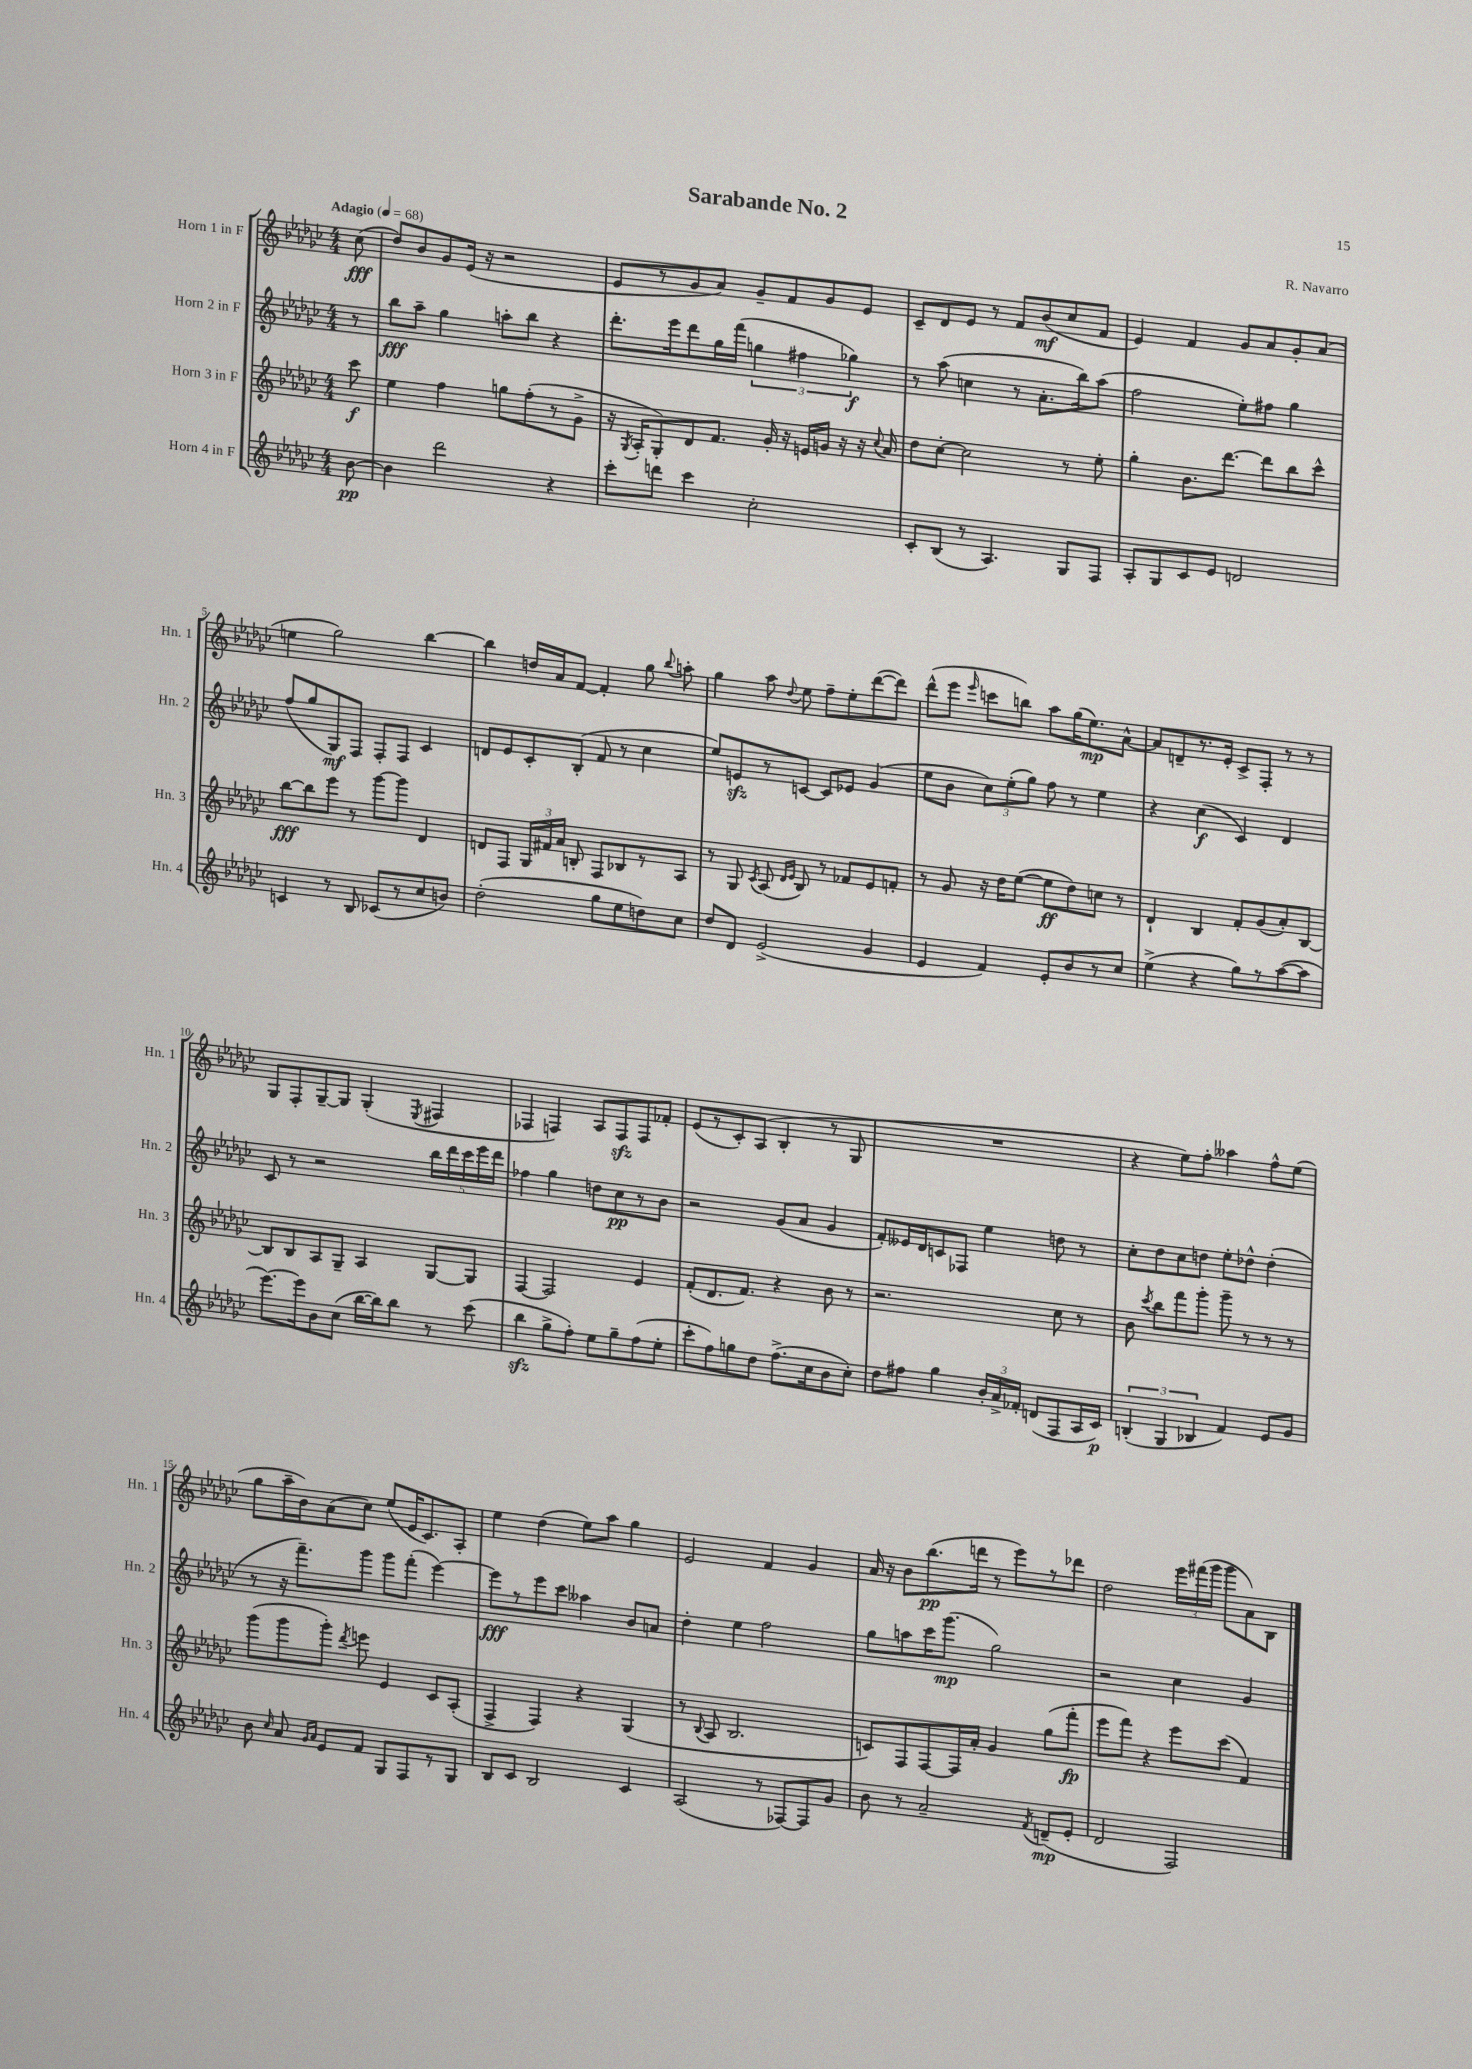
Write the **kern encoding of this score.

**kern	**dynam	**kern	**dynam	**kern	**dynam	**kern	**dynam
*part4	*part4	*part3	*part3	*part2	*part2	*part1	*part1
*staff4	*staff4	*staff3	*staff3	*staff2	*staff2	*staff1	*staff1
*I"Horn 4 in F	*	*I"Horn 3 in F	*	*I"Horn 2 in F	*	*I"Horn 1 in F	*
*I'Hn. 4	*	*I'Hn. 3	*	*I'Hn. 2	*	*I'Hn. 1	*
*clefG2	*	*clefG2	*	*clefG2	*	*clefG2	*
*k[b-e-a-d-g-c-]	*	*k[b-e-a-d-g-c-]	*	*k[b-e-a-d-g-c-]	*	*k[b-e-a-d-g-c-]	*
*M4/4	*	*M4/4	*	*M4/4	*	*M4/4	*
*MM68	*	*MM68	*	*MM68	*	*MM68	*
=	=	=	=	=	=	=	=
!	!	!	!	!	!	!LO:TX:a:B:t=Adagio	!
[8b-\	pp	8ccc-\	f	8r	.	(8cc-\	fff
=1	=1	=1	=1	=1	=1	=1	=1
4b-\]	.	4ee-\	.	8bb-\L	fff	8dd-/L)	.
.	.	.	.	8aa-~\J	.	8b-/	.
2ddd-\	.	4ff\	.	4gg-\	.	8g-/	.
.	.	.	.	.	.	(16e-/Jk	.
.	.	.	.	.	.	16r	.
.	.	8ggn\L	.	8aan'\L	.	2r	.
.	.	(8ff'\	.	8bb-\J	.	.	.
4r	.	8r	.	4r	.	.	.
.	.	8g-^\J	.	.	.	.	.
=2	=2	=2	=2	=2	=2	=2	=2
8ccc-'\L	.	16r	.	8.ddd-'\L	.	8e-/L	.
.	.	8qG-/	.	.	.	.	.
.	.	16A-'/KL	.	.	.	.	.
8dddn\J	.	8G-'/)	.	.	.	8r	.
.	.	.	.	16eee-\k	.	.	.
4ccc-\	.	8d-/	.	8ddd-\	.	8g-/	.
.	.	8.f/J	.	16gg-\L	.	8a-/J)	.
.	.	.	.	(16fff\JJ	.	.	.
2cc-'\	.	.	.	6ggn\	.	8g-~/L	.
.	.	16g-'/	.	.	.	.	.
.	.	16r	.	.	.	8f/	.
.	.	.	.	6ff#X\	.	.	.
.	.	16en/LL	.	.	.	.	.
.	.	16gn/JJ	.	.	.	8g-/	.
.	.	16r	.	.	.	.	.
.	.	.	.	6gg-X\)	f	.	.
.	.	16r	.	.	.	8e-/J	.
.	.	8qqcc-/	.	.	.	.	.
.	.	16a-/	.	.	.	.	.
=3	=3	=3	=3	=3	=3	=3	=3
8c-'/L	.	8dd-\L	.	8r	.	8c-~/L	.
(8B-/J	.	[8cc-'\J	.	(8aa-\	.	8d-/	.
8r	.	2cc-\]	.	4ccn\	.	8e-/J	.
4.A-/)	.	.	.	.	.	8r	.
.	.	.	.	8r	.	8f/L	.
.	.	.	.	8.a-'\L	.	(8b-/	mf
8G-/L	.	8r	.	.	.	8cc-/	.
.	.	.	.	16bb-\k)	.	.	.
8F/J	.	8ee-'\	.	(8aa-\J	.	8f/J	.
=4	=4	=4	=4	=4	=4	=4	=4
8A-'/L	.	4gg-'\	.	2ff\	.	4e-/)	.
8G-/	.	.	.	.	.	.	.
8c-/	.	8.b-\L	.	.	.	4f/	.
8e-/J	.	.	.	.	.	.	.
.	.	[8.ddd-\J	.	.	.	.	.
2dn/	.	.	.	8ee-'\L)	.	8g-/L	.
.	.	8ddd-\L]	.	8ff#X\J	.	8a-/	.
.	.	8bb-\	.	4gg-\	.	8g-'/	.
.	.	8ccc-^^\J	.	.	.	(8a-/J	.
!!LO:LB:g=z
=5	=5	=5	=5	=5	=5	=5	=5
4cn/	.	[8bb-\L	fff	(8ff/L	.	4een\	.
.	.	8bb-\]	.	8gg-/	.	.	.
8r	.	8eee-\J	.	8G-/)	mf	2gg-\)	.
8B-/	.	8r	.	8F/J	.	.	.
(8c-X/L	.	[8ggg-\L	.	8F'/L	.	.	.
8r	.	8ggg-\J]	.	8F/J	.	.	.
8cc-/	.	4d-/	.	4c-/	.	[4bb-\	.
8bn/J)	.	.	.	.	.	.	.
=6	=6	=6	=6	=6	=6	=6	=6
(2dd-'\	.	8dn/L	.	8dn/L	.	4bb-\]	.
.	.	8F/J	.	8e-/	.	.	.
.	.	24G-/LL	.	8c-'/	.	16ddn/LL	.
.	.	24f#X/	.	.	.	.	.
.	.	.	.	.	.	16a-/J	.
.	.	24a-/JJ	.	.	.	.	.
.	.	8Bn'/	.	(8B-'/J	.	[8f/J	.
8gg-\L	.	8F/L	.	8f/	.	4f'/]	.
8ee-\	.	8B-X/	.	8r	.	.	.
8ddn\)	.	8r	.	4cc-\	.	8gg-\	.
.	.	.	.	.	.	8qqbb-/	.
8cc-\J	.	8A-/J	.	.	.	8aan'\	.
=7	=7	=7	=7	=7	=7	=7	=7
8dd-/L	.	8r	.	8ee-/L)	.	4gg-\	.
8d-/J	.	8G-/	.	8enzz/	.	.	.
.	.	8qc-/	.	.	.	.	.
(2e-^/	.	(8A-/	.	8r	.	8aa-\	.
.	.	16qqd-/LL	.	.	.	.	.
.	.	16qqe-/JJ	.	.	.	8qqdd-/	.
.	.	8B-/)	.	[8cn/J	.	8ee-\	.
.	.	8r	.	8c/L]	.	8ff~\L	.
.	.	8f-X/L	.	8e-X/J	.	8ee-'\	.
4g-/	.	8e-/	.	(4g-/	.	([8ddd-\	.
.	.	8fn'/J	.	.	.	8ddd-\J])	.
=8	=8	=8	=8	=8	=8	=8	=8
4e-/	.	8r	.	8ee-\L	.	(8ddd-^^\L	.
.	.	8g-/	.	8b-\J	.	8eee-\J	.
.	.	.	.	.	.	16qqeee-/	.
4f/)	.	16r	.	12cc-\L)	.	8cccn\L	.
.	.	16dd-\KL	.	.	.	.	.
.	.	.	.	(12ee-'\	.	.	.
.	.	([8ee-\J	.	.	.	8bbn\J)	.
.	.	.	.	12gg-\J)	.	.	.
8e-'/L	.	8ee-\L]	ff	8ff\	.	8aa-\L	.
8b-/	.	8dd-\)	.	8r	.	(16gg-\K	.
.	.	.	.	.	.	8.ee-\)	mp
8r	.	8ccn\J	.	4ee-\	.	.	.
8cc-/J	.	8r	.	.	.	[8a-^^\J	.
=9	=9	=9	=9	=9	=9	=9	=9
(4ee-^\	.	4d-`/	.	4r	.	8a-/L]	.
.	.	.	.	.	.	8dn~/	.
4r	.	4B-/	.	(4cc-\	f	8.r	.
.	.	.	.	.	.	16e-'/Jk	.
8gg-\L)	.	8f'/L	.	4c-/)	.	8c-^/L	.
8r	.	(8g-/	.	.	.	8F'/J	.
([8aa-\	.	8a-'/)	.	4d-/	.	8r	.
8aa-\J]	.	[8B-/J	.	.	.	8r	.
!!LO:LB:g=z
=10	=10	=10	=10	=10	=10	=10	=10
[8.eee-\L)	.	8B-/L]	.	8c-/	.	8G-/L	.
.	.	8B-/	.	8r	.	8F'/	.
16eee-\k]	.	.	.	.	.	.	.
8b-\	.	8A-/	.	2r	.	[8G-~/	.
(8cc-\J	.	8G-~/J	.	.	.	8G-/J]	.
[16bb-\LL	.	4A-/	.	.	.	(4G-'/	.
16bb-\J])	.	.	.	.	.	.	.
8bb-\J	.	.	.	.	.	.	.
.	.	.	.	.	.	8qE-/	.
8r	.	[8G-/L	.	20bb-\LL	.	4F#X/	.
.	.	.	.	20ddd-\	.	.	.
.	.	.	.	20ccc-\	.	.	.
(8ccc-\	.	8G-/J]	.	.	.	.	.
.	.	.	.	20eee-\	.	.	.
.	.	.	.	20ddd-\JJ	.	.	.
=11	=11	=11	=11	=11	=11	=11	=11
4bb-zz\	.	[4F/	.	4ff-X\	.	4F-X/	.
8gg-^\L	.	2F/]	.	4gg-\	.	4Fn/)	.
8ff'\J)	.	.	.	.	.	.	.
8ee-\L	.	.	.	8ddn\L	.	8A-/L	.
8gg-~\	.	.	.	8cc-\	pp	8Fzz/	.
(8ff\	.	4e-/	.	8r	.	8F/	.
8ee-'\J	.	.	.	8b-\J	.	8f-X'/J	.
=12	=12	=12	=12	=12	=12	=12	=12
8ccc-'\L	.	(8f'/L	.	2r	.	(8e-/L	.
8ff\)	.	8.d-/	.	.	.	8r	.
8ggn\	.	.	.	.	.	8c-'/)	.
.	.	8.f/J)	.	.	.	.	.
8dd-\J	.	.	.	.	.	(8A-/J	.
(8.ff^\L	.	4r	.	(8g-/L	.	4B-'/	.
.	.	.	.	8a-/J	.	.	.
16cc-\k	.	.	.	.	.	.	.
8b-\	.	8b-\	.	4g-/	.	8r	.
8cc-'\J)	.	8r	.	.	.	8G-/	.
=13	=13	=13	=13	=13	=13	=13	=13
8dd-\L	.	2.r	.	8f'/L)	.	1r	.
8ff#X\J	.	.	.	16e--X/L	.	.	.
.	.	.	.	16d-/J	.	.	.
4gg-\	.	.	.	8cn/	.	.	.
.	.	.	.	8F-X/J	.	.	.
24b-'/LL	.	.	.	4ee-\	.	.	.
24a-^/	.	.	.	.	.	.	.
24f-X'/JJ	.	.	.	.	.	.	.
(8dn/L	.	.	.	.	.	.	.
8F/	.	8cc-\	.	8ddn\	.	.	.
16A-/L	.	8r	.	8r	.	.	.
16c-/JJ)	p	.	.	.	.	.	.
=14	=14	=14	=14	=14	=14	=14	=14
(6Bn'/	.	8b-\	.	8cc-'\L	.	4r	.
.	.	8qccc-/	.	.	.	.	.
.	.	8bb-\L	.	8dd-\	.	.	.
6G-/	.	.	.	.	.	.	.
.	.	8fff\	.	8cc-\	.	8ee-\L)	.
6B-X/	.	.	.	.	.	.	.
.	.	8ggg-'\J	.	8ddn\J	.	8ff'\J	.
4f/)	.	8ggg-~\	.	8ee-'\L	.	4aa--X\	.
.	.	8r	.	8dd-X^^\J	.	.	.
8e-/L	.	8r	.	(4dd-'\	.	8ff^^\L	.
8g-/J	.	8r	.	.	.	(8ee-\J	.
!!LO:LB:g=z
=15	=15	=15	=15	=15	=15	=15	=15
8b-\	.	(8ggg-\L	.	8r	.	8gg-\L	.
16qqcc-/	.	.	.	.	.	.	.
8a-/	.	8ggg-\	.	16r	.	16aa-~\L	.
.	.	.	.	8.fff~\L)	.	16b-\J)	.
16qqg-/LL	.	.	.	.	.	.	.
16qqa-/JJ	.	.	.	.	.	.	.
8e-/L	.	8ggg-'\J)	.	.	.	(8a-\	.
.	.	8qddd-/	.	.	.	.	.
8f/J	.	8eeen\	.	8ggg-\J	.	8cc-\J)	.
8G-/L	.	4e-/	.	8ggg-\L	.	(8ee-/L	.
8F/	.	.	.	(8fff'\J	.	16e-/K	.
.	.	.	.	.	.	8.c-/)	.
8r	.	8c-/L	.	[4eee-\)	.	.	.
8G-/J	.	(8A-'/J	.	.	.	8A-'/J	.
=16	=16	=16	=16	=16	=16	=16	=16
8B-/L	.	4F^/	.	8eee-\L]	fff	4ee-\	.
8c-/J	.	.	.	8r	.	.	.
2B-/	.	4F/)	.	8eee-\	.	(4dd-\	.
.	.	.	.	8ccc-\J	.	.	.
.	.	4r	.	4aa--X\	.	8ee-\L)	.
.	.	.	.	.	.	8aa-\J	.
4c-/	.	(4G-/	.	8b-/L	.	4gg-\	.
.	.	.	.	8an/J	.	.	.
=17	=17	=17	=17	=17	=17	=17	=17
(2A-/	.	8r	.	4dd-'\	.	2e-/	.
.	.	8qqB-/	.	.	.	.	.
.	.	8A-/	.	.	.	.	.
.	.	2.B-/	.	4ee-\	.	.	.
8r	.	.	.	2ff\	.	4f/	.
[8F-X/L)	.	.	.	.	.	.	.
8F-/]	.	.	.	.	.	4g-/	.
8g-/J	.	.	.	.	.	.	.
=18	=18	=18	=18	=18	=18	=18	=18
8b-\	.	8cn/L)	.	8gg-\L	.	16a-/	.
.	.	.	.	.	.	16r	.
8r	.	8F/	.	8aan\	.	8b-\L	.
2a-~/	.	[8F/	.	16ccc-\K	.	(8.bb-\	pp
.	.	.	.	(8.ggg-\J	mp	.	.
.	.	16F/L]	.	.	.	.	.
.	.	16a-'/JJ	.	.	.	16dddn\Jk	.
.	.	4g-/	.	2gg-\)	.	8r	.
.	.	.	.	.	.	8eee-\L)	.
8qf/	.	.	.	.	.	.	.
(8dn~/L	mp	(8gg-\L	.	.	.	8r	.
8e-'/J	.	8fff'\J	fp	.	.	8ddd-X\J	.
=19	=19	=19	=19	=19	=19	=19	=19
2d-/	.	8eee-\L	.	2r	.	2dd-\	.
.	.	8fff\J)	.	.	.	.	.
.	.	4r	.	.	.	.	.
2F/)	.	8eee-\L	.	4cc-\	.	24eee-\LL	.
.	.	.	.	.	.	(24fff#X\	.
.	.	.	.	.	.	24ggg-\JJ	.
.	.	(8ccc-\J	.	.	.	8ggg-\L	.
.	.	4f/)	.	4g-/	.	8a-\)	.
.	.	.	.	.	.	8B-\J	.
==	==	==	==	==	==	==	==
*-	*-	*-	*-	*-	*-	*-	*-
